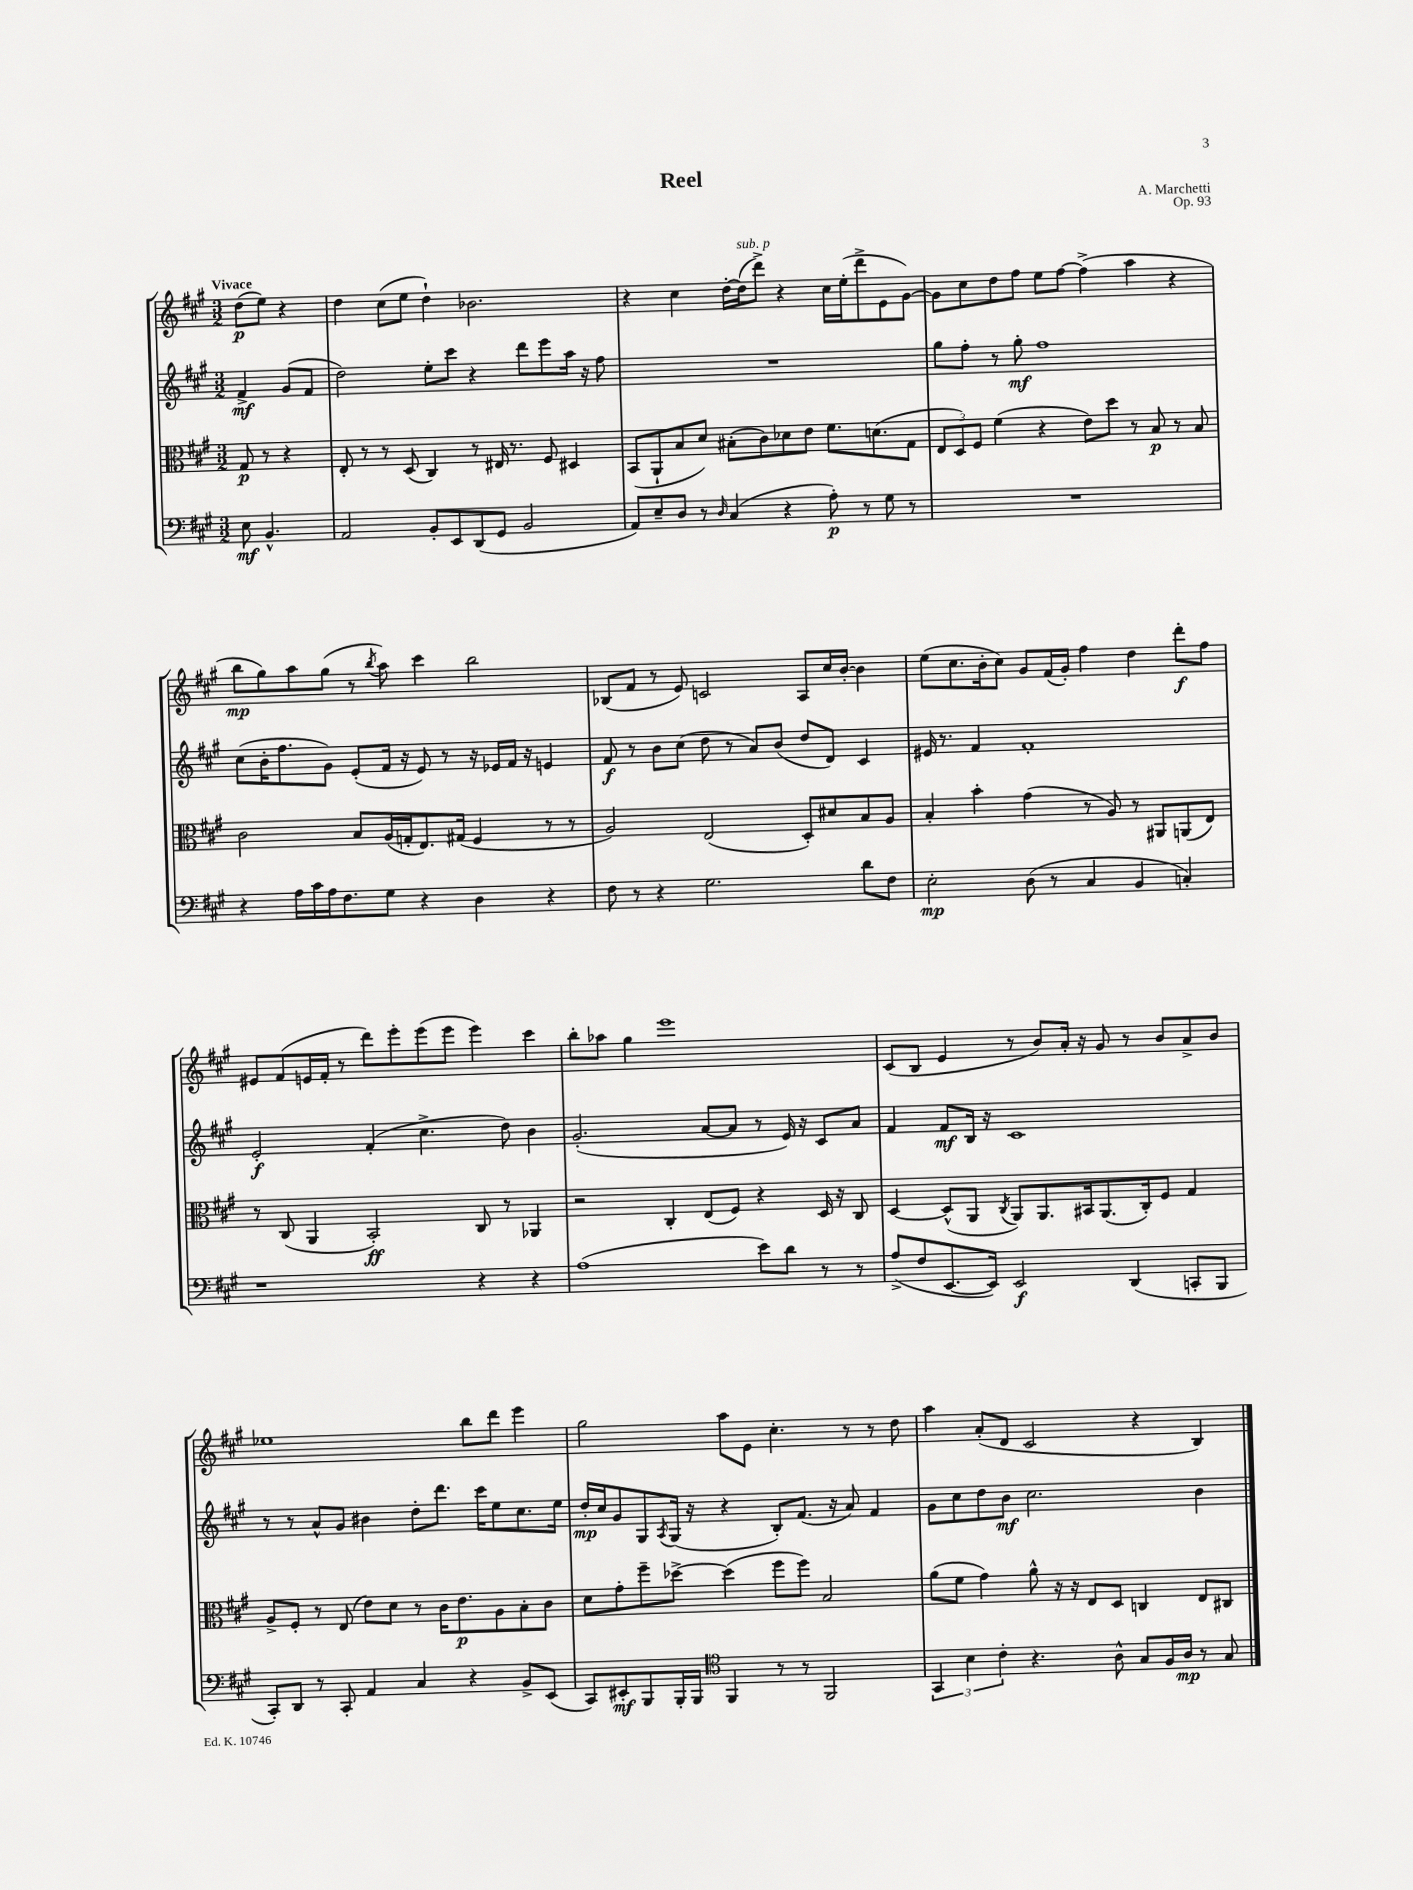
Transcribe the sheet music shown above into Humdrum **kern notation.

**kern	**kern	**kern	**kern
*staff4	*staff3	*staff2	*staff1
*clefF4	*clefC3	*clefG2	*clefG2
*k[f#c#g#]	*k[f#c#g#]	*k[f#c#g#]	*k[f#c#g#]
*M3/2	*M3/2	*M3/2	*M3/2
8E	8G#	4f#^	(8dd
4.BB^^	8r	.	8ee)
.	4r	(8g#	4r
.	.	8f#	.
=	=	=	=
2AA	8E'	2dd)	4dd
.	8r	.	.
.	8r	.	(8cc#
.	(8D	.	8ee
8BB'	4C#)	8ee'	4dd`)
8EE	.	8ccc#	.
(8DD	8r	4r	2.b-
8GG#	16E#	.	.
.	8.r	.	.
2BB	.	8ddd	.
.	8F#	8eee	.
.	4D#	16aa	.
.	.	16r	.
.	.	8ff#	.
=	=	=	=
8AA)	(8BB	1.r	4r
8E~	8AA`	.	.
8D	8B	.	4cc#
8r	8d)	.	.
16qqD	.	.	.
(4C#	(8B#'	.	[16dd'
.	.	.	(16dd]
.	8c#)	.	8ddd^)
4r	8d-	.	4r
.	8e	.	.
8A')	8.f#	.	16cc#
.	.	.	(16ee'
8r	.	.	8ddd^
.	(8.d	.	.
8G#	.	.	8e
8r	8G#	.	[8g#)
=	=	=	=
1.r	12E	8gg#	8g#]
.	12D)	.	.
.	.	8ff#'	8cc#
.	12F#	.	.
.	(4f#	8r	8dd
.	.	8gg#'	8ff#
.	4r	1ff#	8ee
.	.	.	[8ff#
.	8e)	.	(4ff#^]
.	8dd	.	.
.	8r	.	4aa
.	8B	.	.
.	8r	.	4r
.	8B	.	.
=	=	=	=
4r	2c#	(8cc#	8bb
.	.	16b'	8gg#)
.	.	8.ff#	.
16A	.	.	8aa
16c#	.	.	.
16A	.	8g#)	(8gg#
8.F#	.	.	.
.	8B	(8e'	8r
.	.	.	8qbb
8G#	(16A	16f#	8aa)
.	16G'	16r	.
4r	8.E)	8e)	4ccc#
.	.	8r	.
.	(16G#	.	.
4D	4F#	16r	2bb
.	.	16e-	.
.	.	16f#	.
.	.	16r	.
4r	8r	4e	.
.	8r	.	.
=	=	=	=
8F#	2A)	8f#	(8B-
8r	.	8r	8f#
4r	.	8b	8r
.	.	(8cc#	8e)
2.G#	(2E	8dd	2c
.	.	8r	.
.	.	8a)	.
.	.	(8b	.
.	8D')	8dd	8A
.	8d#	8d)	16cc#
.	.	.	[16b'
8d	8B	4c#	4b]
8F#	8A	.	.
=	=	=	=
2E'	4B'	16e#	(8ee
.	.	8.r	.
.	.	.	8.cc#
.	4b'	4f#	.
.	.	.	16b'
.	.	.	8cc#)
(8D	(4g#	1f#'	8g#
8r	.	.	(16f#
.	.	.	16g#')
4C#	8r	.	4ff#
.	8A)	.	.
4BB	8r	.	4dd
.	8AA#	.	.
4C')	(8AA	.	8ddd'
.	8E)	.	8ff#
=	=	=	=
1r	8r	2e'	8e#
.	(8C#	.	(8f#
.	4AA	.	16e
.	.	.	16f#'
.	.	.	8r
.	2BB')	(4f#'	8ddd)
.	.	.	8eee'
.	.	4.cc#^	(8eee
.	.	.	8eee
4r	8C#	.	4eee)
.	8r	8dd)	.
4r	4AA-	4b	4ccc#
=	=	=	=
(1A	2r	(2.g#'	8bb'
.	.	.	8aa-
.	.	.	4gg#
.	4C#'	.	1eee
.	(8E	[8a	.
.	8F#)	8a]	.
8e)	4r	8r	.
8d	.	16e)	.
.	.	16r	.
8r	16D	8c#	.
.	16r	.	.
8r	8C#	8a	.
=	=	=	=
(8A^	[4D	4f#	(8c#
8F#	.	.	8B
[8.EE	(8D^^]	8f#	4e
.	8AA	16B	.
16EE])	.	16r	.
.	8qC#	.	.
2EE	8AA)	1c#	8r
.	8.AA	.	8b)
.	.	.	16a'
.	16BB#	.	16r
.	(8.AA	.	8g#
(4DD	.	.	8r
.	16C#')	.	.
.	8F#	.	8b
8CC'	4G#	.	8a^
8BBB	.	.	8b
=	=	=	=
8CC#')	8A^	8r	1ee-
8DD	8F#'	8r	.
8r	8r	8a^^	.
8CC#'	(8E	8g#	.
4AA	8e)	4b#	.
.	8d	.	.
4C#	8r	8dd'	.
.	16c#	8.ddd	.
.	8.e	.	.
4r	.	.	8bb
.	.	16ccc#	.
.	8A	8ee	8ddd
8BB^	8B'	8.cc#	4eee
(8EE	8c#	.	.
.	.	16ee	.
=	=	=	=
8CC#)	8d	16dd'	2gg#
.	.	16cc#	.
8EE#'	8g#'	8g#	.
8BBB	8ff#~	8G#	.
.	.	8qA	.
16BBB'	[8dd-^	(16G#	.
16BBB	.	16r	.
*clefC4	*	*	*
4FF#	(4dd-]	4r	8aa
.	.	.	8e
8r	8ff#	8B')	4.cc#'
8r	8ff#)	(8.f#	.
2FF#	2B	.	.
.	.	16r	.
.	.	8a)	8r
.	.	4f#	8r
.	.	.	8dd
=	=	=	=
6GG#	(8a	8g#	4aa
.	8f#	8cc#	.
6B	.	.	.
.	4g#)	8dd	(8a'
6c#'	.	.	.
.	.	8b	8d
4.r	8a^^	2.cc#	2c#
.	16r	.	.
.	16r	.	.
.	8E	.	.
8A^^	8D	.	.
8G#	4C	.	4r
16F#	.	.	.
16A	.	.	.
8r	8E	4b	4B)
8G#	8C#	.	.
==	==	==	==
*-	*-	*-	*-
